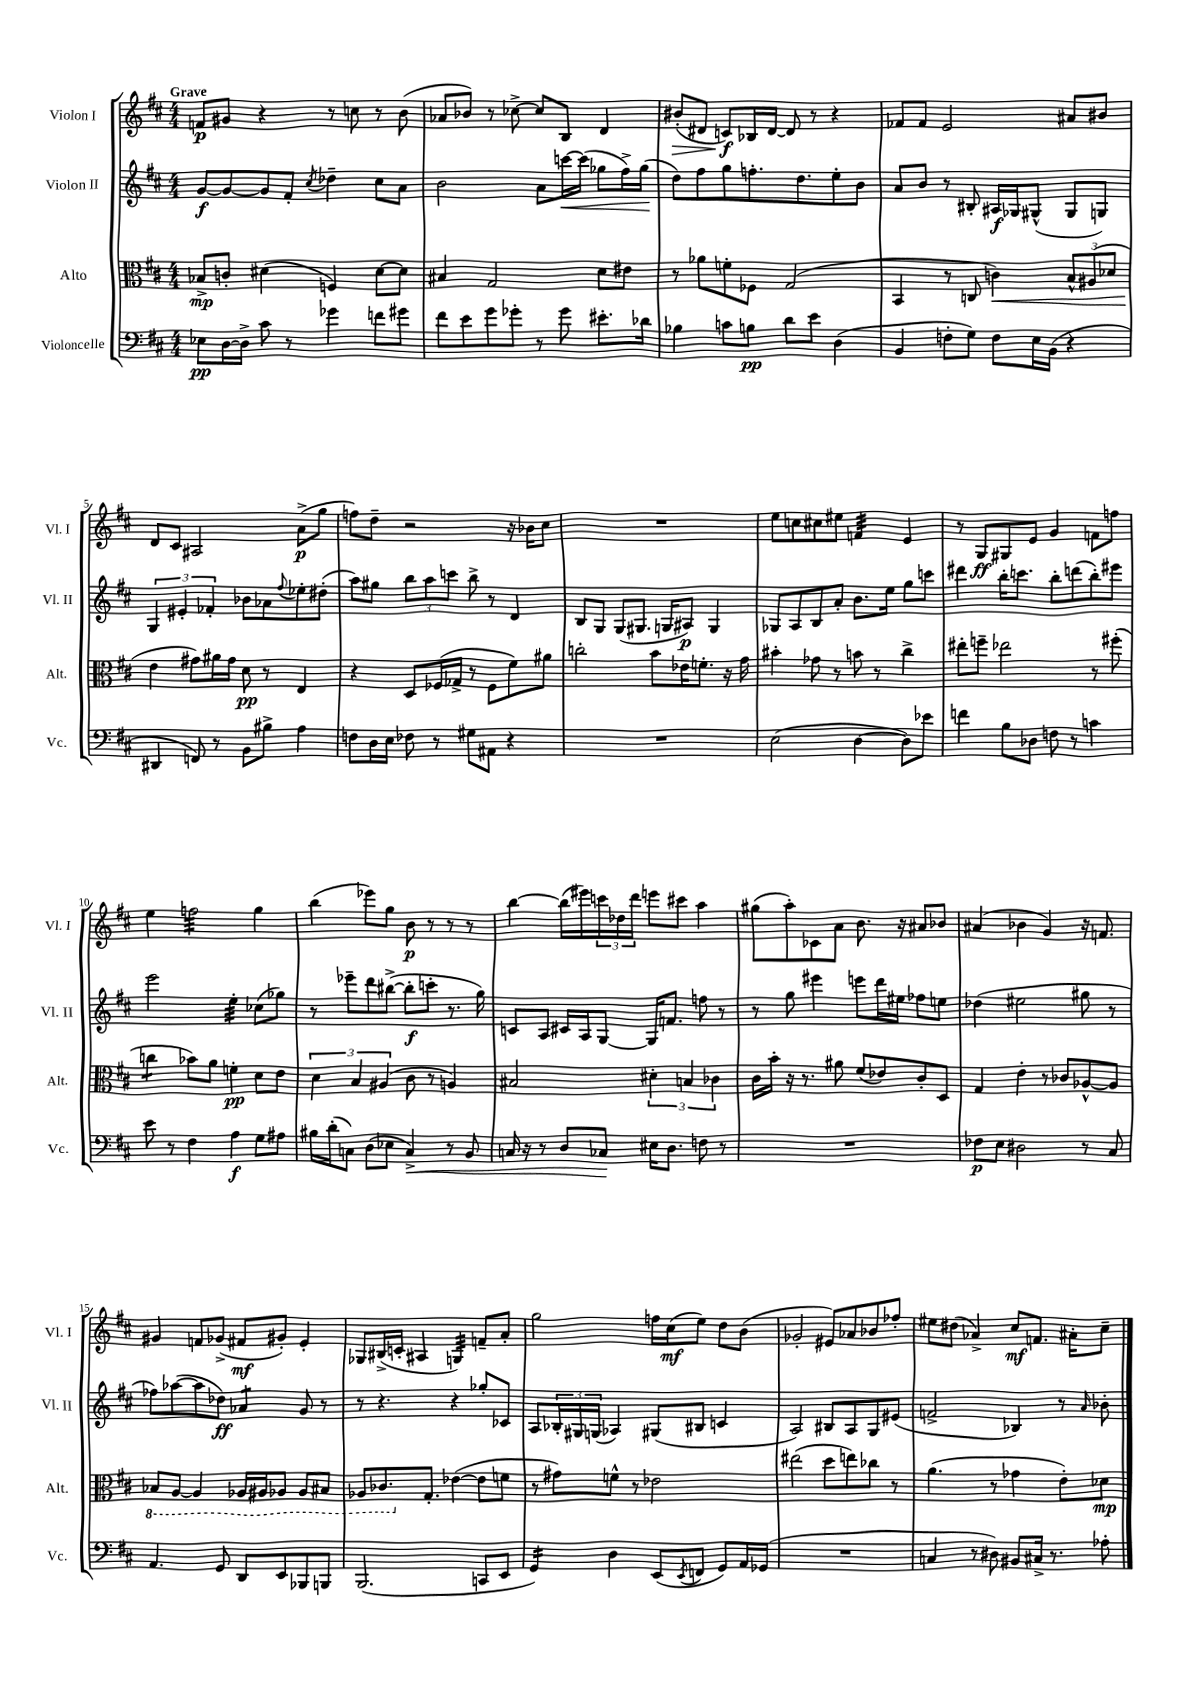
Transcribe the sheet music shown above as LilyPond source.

<<
\new StaffGroup <<
\new Staff = "s0" \with { instrumentName = "Violon I" shortInstrumentName = "Vl. I" } {
    \clef treble \key d \major \numericTimeSignature \time 4/4 \tempo "Grave"
    f'8\p gis'8 r4 r8 c''8 r8 b'8( |
    aes'8 bes'8) r8 ces''8~-> ces''8 b8 d'4 |
    bis'8-.\>( dis'8 c'8\f\!) bes16 dis'16~ dis'8 r8 r4 |
    fes'8 fes'8 e'2 ais'8 bis'8 |
    d'8 cis'8 ais2 a'8->\p( g''8 |
    f''8) d''8-- r2 r16 bes'16 cis''8 |
    R1 |
    e''8 c''8 cis''8 eis''8 f'4:32 e'4 |
    r8 g8\ff gis8 e'8 g'4 f'8 f''8 |
    e''4 f''2:32 g''4 |
    b''4( ees'''8) g''8 b'8\p r8 r8 r8 |
    b''4~ b''16( eis'''16) \tuplet 3/2 { c'''16 des''16 d'''16 } e'''8 cis'''8 a''4 |
    gis''8( a''8-.) ces'8 a'8 b'8. r16 ais'8 bes'8 |
    ais'4( bes'4 g'4) r16 f'8. |
    gis'4 f'8 ges'8->( fis'8\mf gis'8-.) e'4-. |
    ges8 bis16->( c'16-. ais4 g4:32) f'8-- a'8-. |
    g''2 f''16 cis''16\mf( e''8) d''8 b'8( |
    ges'2-. eis'8) aes'8 bes'8 fes''8-. |
    eis''8 dis''8( aes'4->) cis''8\mf f'8. ais'16-. cis''8-- \bar "|." |
}
\new Staff = "s1" \with { instrumentName = "Violon II" shortInstrumentName = "Vl. II" } {
    \clef treble \key d \major \numericTimeSignature \time 4/4
    g'8~\f g'8~ g'8 fis'8-. \acciaccatura { cis''8 } des''4-- cis''8 a'8 |
    b'2 a'8 c'''16~\< c'''16( ges''8 fis''16->) ges''16\!( |
    d''8) fis''8 g''8 f''8.-. d''8. e''8-. b'8 |
    a'8 b'8 r8 bis8-. ais16\f ges16 gis8-^( gis8 g8) |
    \tuplet 3/2 { g4 eis'4-. fes'4-. } bes'8 aes'8 \appoggiatura { fis''8 } ees''8-. dis''8-.( |
    a''8) gis''8 \tuplet 3/2 { b''8 a''8 c'''8 } b''8-> r8 d'4 |
    b8 g8 g8( gis8. g16 ais8\p) g4 |
    ges8 a8 b8 a'8-. b'8. e''16 g''8 c'''8 |
    dis'''4 b''16-. c'''8. b''8-. d'''8( b''8-.) eis'''8 |
    e'''2 e''4:32-. ces''8( ges''8) |
    r8 ees'''8-- d'''8 bis''8~->( bis''8-.\f c'''8-. r8. g''16) |
    c'8 a8 cis'16 a16 g8~ g16 f'8. f''8 r8 |
    r8 g''8 eis'''4 e'''8 d'''16 eis''16 fes''8 e''8 |
    des''4( eis''2 gis''8 r8 |
    fes''8) aes''8~( aes''8 des''8\ff) aes'4:8 g'8 r8 |
    r8 r4. r4 ges''8-. ces'8 |
    a8 \tuplet 3/2 { bes16-. gis16 g16( } aes4) gis8( bis8 c'4 |
    a2) bis8 a8 g8 eis'8( |
    f'2-> bes4) r8 \grace { a'16 } bes'8-. \bar "|." |
}
\new Staff = "s2" \with { instrumentName = "Alto" shortInstrumentName = "Alt." } {
    \clef alto \key d \major \numericTimeSignature \time 4/4
    bes8->\mp c'8-. dis'4( f4) dis'8~ dis'8 |
    bis4 g2 d'8 eis'8 |
    r8 aes'8 f'8-. fes8 g2( |
    b,4 r8 c8 c'4\<) \tuplet 3/2 { b8-^ ais8( des'8 } |
    e'4\! gis'8) ais'16 gis'16 d'8\pp r8 e4 |
    r4 d8 fes16( ges16-> r8 fes8 fis'8) ais'8 |
    c''2-. b'8 ees'16 f'8.-. r16 g'16 |
    bis'4-. ges'8 r8 b'8 r8 cis''4-> |
    eis''8-. f''8-- ees''2 r8 fis''8-.( |
    c''4:8 bes'8) a'8 f'4-.\pp d'8 e'8 |
    \tuplet 3/2 { d'4 b4 ais4( } cis'8 r8 a4) |
    bis2 \tuplet 3/2 { dis'4-. b4 ces'4 } |
    cis'16 b'16-. r16 r8. ais'8 fis'8( ees'8) cis'8-. d8 |
    g4 e'4-. r8 ces'8 aes8~-^ aes8 |
    \ottava #-1 bes,8 a,8~ a,4 aes,16 ais,16 aes,8 aes,8 bis,8 |
    aes,8 ces8. \ottava #0 g8.-. ees'4~( ees'8 f'8 |
    r8 gis'8) f'8-^ r8 ees'2 |
    eis''2( d''8 e''8) ces''8 r8 |
    a'4.( r8 ges'4 e'8-.) des'8\mp \bar "|." |
}
\new Staff = "s3" \with { instrumentName = "Violoncelle" shortInstrumentName = "Vc." } {
    \clef bass \key d \major \numericTimeSignature \time 4/4
    ees8\pp d16~ d16-> cis'8 r8 ges'4 f'8 gis'8 |
    fis'8 e'8 g'8 ges'8-. r8 ges'8 eis'8.-. des'16 |
    bes4 c'8 b8\pp d'8 e'8 d4( |
    b,4 f8-. g8) f8 e16 b,16( r4 |
    dis,4 f,8) r8 b,8 bis8-> a4 |
    f8 d16 e16 fes8 r8 gis8 ais,8 r4 |
    R1 |
    e2( d4~ d8) ees'8 |
    f'4 b8 des8 f8 r8 c'4 |
    e'8 r8 fis4 a4\f g8 ais8 |
    bis16 d'16-.( c8) d8( ees8 c4->\<) r8 b,8 |
    c16 r16 r8 d8 ces8\! eis16 d8. f8 r8 |
    R1 |
    fes8\p e8 dis2 r8 cis8 |
    a,4. g,8 d,8 e,8 bes,,8 b,,8 |
    b,,2.( c,8 e,8 |
    g,4:16) d4 e,8( \acciaccatura { e,8 } f,8 g,8) a,16 ges,16( |
    R1 |
    c4 r8 dis8) bis,8 cis16-> r8. aes8-. \bar "|." |
}
>>
>>
